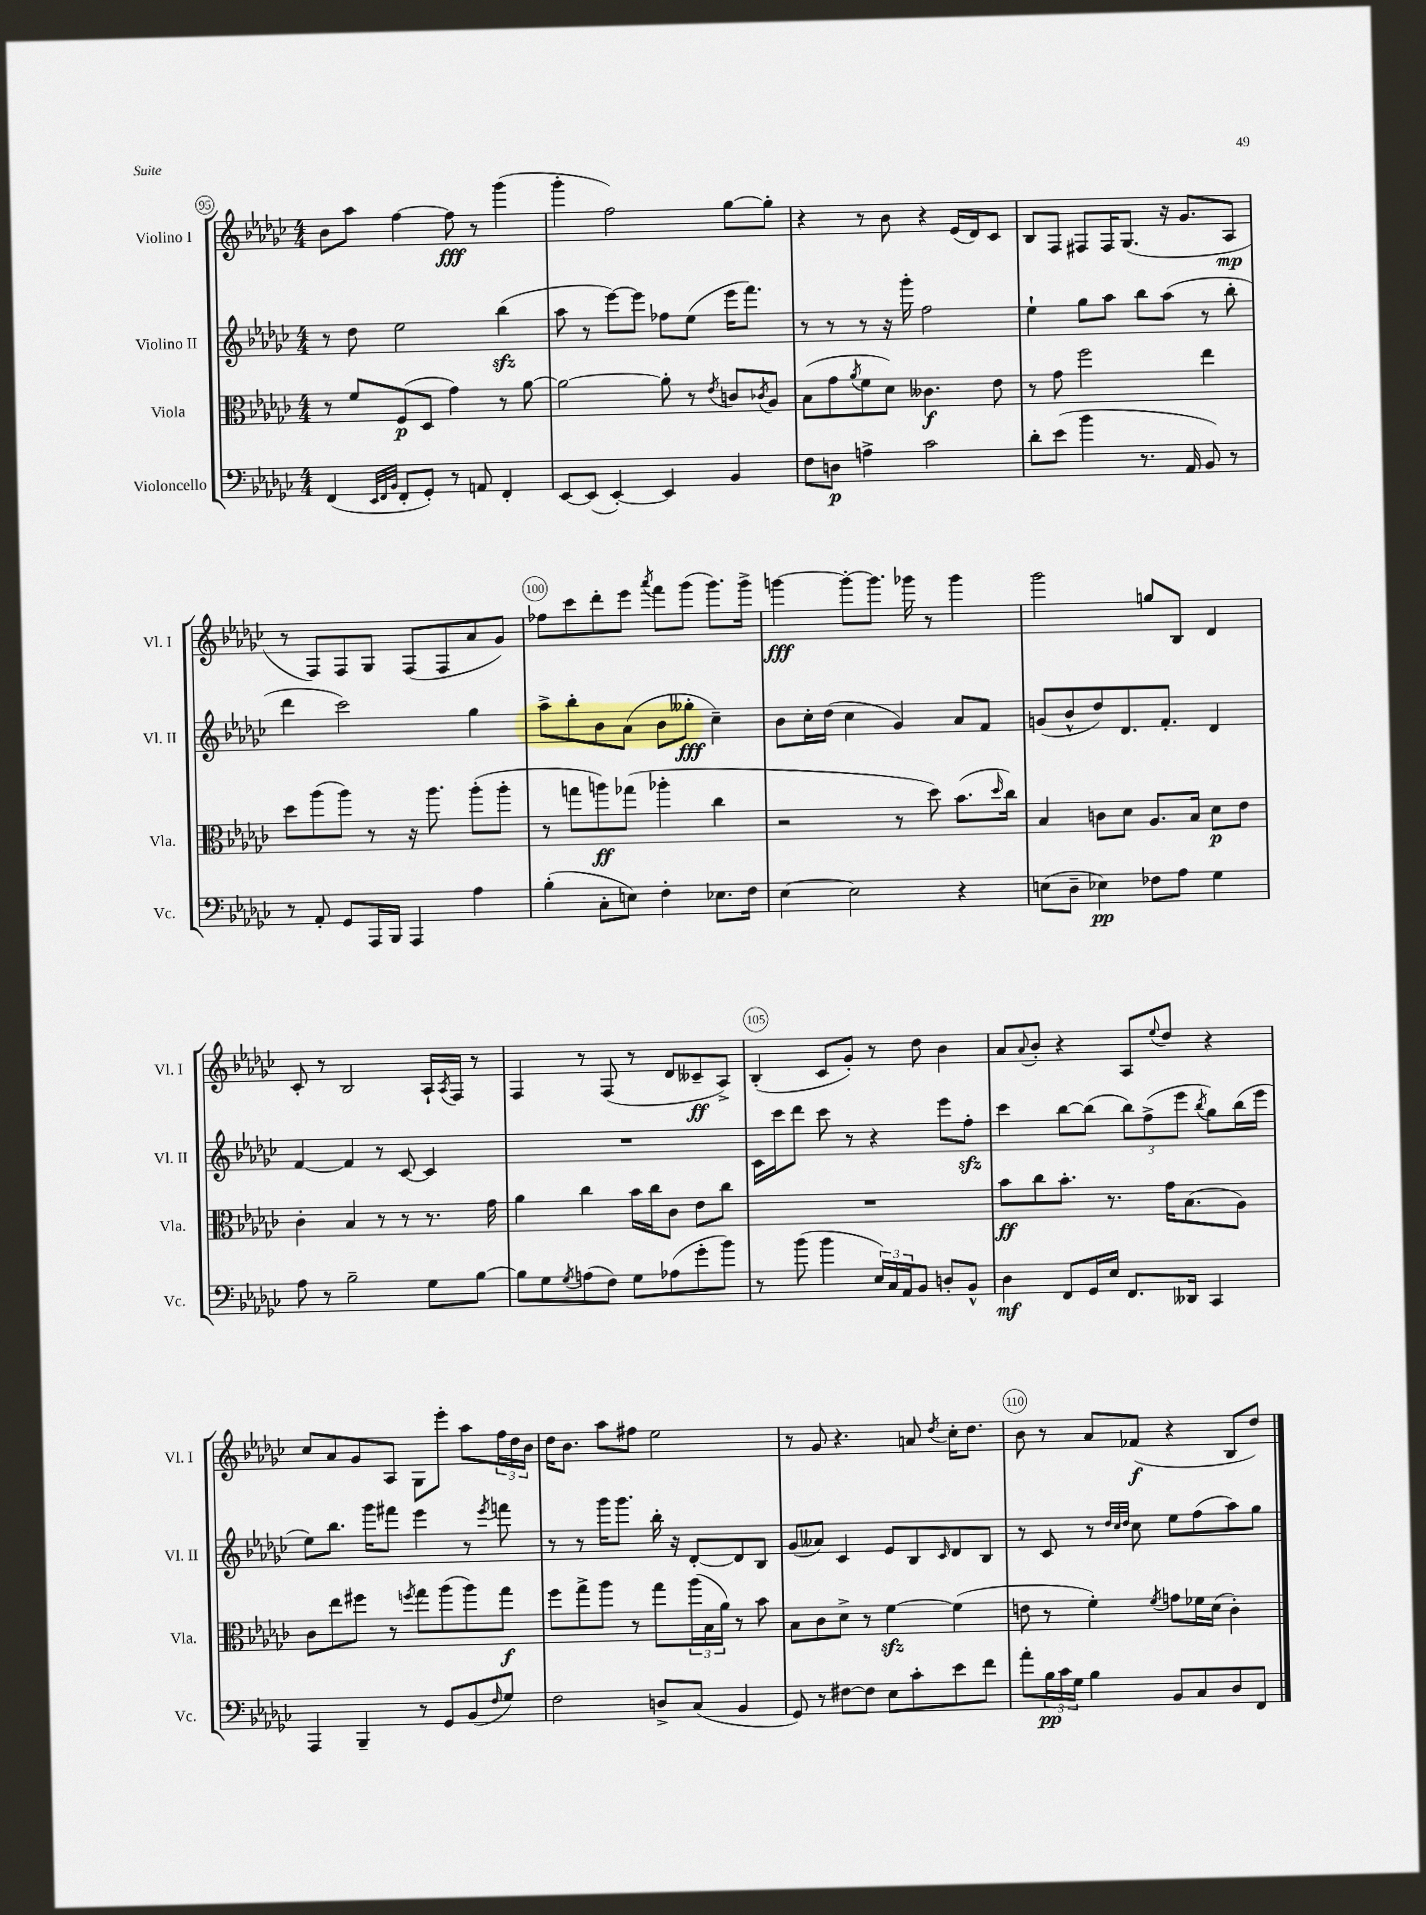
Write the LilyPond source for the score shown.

<<
\new StaffGroup <<
\new Staff = "s0" \with { instrumentName = "Violino I" shortInstrumentName = "Vl. I" } {
    \clef treble \key ges \major \numericTimeSignature \time 4/4
    bes'8 aes''8 f''4~ f''8\fff r8 ges'''4( |
    ges'''4-. f''2) ges''8~ ges''8-. |
    r4 r8 bes'8 r4 ees'16( des'16) ces'8 |
    bes8 f8 fis8 fis16 ges8.( r16 ges'8. aes8\mp |
    r8 f8) f8 ges8 f8( f8 aes'8 ges'8) |
    fes''8 ces'''8 des'''8-. ees'''8 \acciaccatura { aes'''8 } f'''8 ges'''8( ges'''8.) ges'''16-> |
    g'''4~\fff g'''8~-. g'''8. ges'''16 r8 ges'''4 |
    ges'''2 g''8 bes8 des'4 |
    ces'8-. r8 bes2 aes16-! \acciaccatura { aes8 } f16 r8 |
    f4 r8 f8( r8 des'8 ceses'8--\ff aes8->) |
    bes4-.( ces'8 ges'8-.) r8 des''8 bes'4 |
    aes'8 \appoggiatura { aes'8 } bes'8-. r4 aes8 \appoggiatura { ees''8 } des''8 r4 |
    ces''8 aes'8 ges'8 aes8 ges8 ees'''8-. aes''8 \tuplet 3/2 { f''16 des''16 bes'16 } |
    des''16 bes'8. aes''8 fis''8 ees''2 |
    r8 ges'8 r4. a'8 \acciaccatura { des''8 } ces''16-. des''8. |
    bes'8 r8 aes'8 fes'8\f( r4 bes8 des''8) \bar "|." |
}
\new Staff = "s1" \with { instrumentName = "Violino II" shortInstrumentName = "Vl. II" } {
    \clef treble \key ges \major \numericTimeSignature \time 4/4
    r8 des''8 ees''2 bes''4\sfz( |
    aes''8 r8 ees'''8~) ees'''8 fes''8 ees''8( ees'''16 f'''8.) |
    r8 r8 r8 r16 ges'''16-. f''2 |
    ees''4-! ges''8 aes''8 bes''8 aes''8( r8 bes''8-. |
    des'''4 ces'''2) ges''4 |
    aes''8-> bes''8-. bes'8 aes'8( bes'8 geses''8-.\fff ces''4--) |
    bes'8 ces''16-. des''16( ces''4 ges'4) aes'8 f'8 |
    g'8( bes'8-^ des''8) des'8. f'8.-. des'4 |
    f'4~ f'4 r8 ces'8~ ces'4 |
    R1 |
    ces'16 ces'''16 des'''8 ces'''8 r8 r4 ees'''8 f''8-.\sfz |
    ces'''4 bes''8~ bes''8( \tuplet 3/2 { bes''8) f''8->( ees'''8 } \acciaccatura { bes''8 } ges''8) bes''16( ees'''16 |
    ees''8) bes''8. ges'''16 fis'''8 ees'''4 r8 \acciaccatura { ees'''8 } f'''8 |
    r8 r8 ges'''16 ges'''8. bes''16-. r16 des'8~-. des'8 bes8 |
    ges'8( aeses'8) ces'4 ees'8 bes8 \grace { ces'16 } des'8 bes8 |
    r8 ces'8 r8 \grace { des''32 ces''32 des''32 } ces''8 ees''8 f''8( aes''8) ges''8 \bar "|." |
}
\new Staff = "s2" \with { instrumentName = "Viola" shortInstrumentName = "Vla." } {
    \clef alto \key ges \major \numericTimeSignature \time 4/4
    r8 f'8 f8\p( des8 ges'4) r8 aes'8~ |
    aes'2~ aes'8-. r8 \acciaccatura { ees'8 } c'8 \acciaccatura { ces'8 } aes8 |
    bes8( ges'8 \acciaccatura { aes'8 } f'8 des'8) ceses'4.\f ees'8 |
    r8 ges'8 f''2 ees''4 |
    des''8 aes''8( aes''8) r8 r16 aes''8. aes''8-.( aes''8-. |
    r8 g''8 a''8\ff) ges''8( aes''4-. ces''4 |
    r2 r8 des''8) bes'8.( \grace { des''16 } ces''16) |
    bes4 c'8 des'8 aes8. bes16 des'8\p ees'8 |
    ces'4-. bes4 r8 r8 r8. ges'16 |
    aes'4 ces''4 bes'16 ces''16 ces'8 ees'8 ces''8 |
    R1 |
    bes'8\ff ces''8 bes'8.-. r8. ges'16 bes8.( aes8) |
    ces'8 ees''8 fis''8 r8 \acciaccatura { f''8 } ges''8 aes''8( aes''8) ges''8\f |
    f''8 ges''8-> aes''8 r8 ges''8 \tuplet 3/2 { aes''16( bes16 aes'16) } r8 bes'8 |
    bes8 ces'8 des'8-> r8 f'4~\sfz f'4( |
    e'8 r8 f'4-.) \acciaccatura { f'8 } g'8 fes'16 des'16( ces'4-.) \bar "|." |
}
\new Staff = "s3" \with { instrumentName = "Violoncello" shortInstrumentName = "Vc." } {
    \clef bass \key ges \major \numericTimeSignature \time 4/4
    f,4( \grace { ees,32 f,32 bes,32 } f,8-. ges,8-.) r8 a,8 f,4-. |
    ees,8~ ees,8( ees,4~-.) ees,4 bes,4 |
    f8 d8\p a4-> ces'2 |
    des'8-. ees'8( bes'4 r8. aes,16 bes,8) r8 |
    r8 aes,8-. ges,8 aes,,16 bes,,16 aes,,4 aes4 |
    bes4-.( ces8-. e8) f4-. ees8. f16 |
    ees4~ ees2 r4 |
    e8( des8-- ees4\pp) fes8 aes8 ges4 |
    aes8 r8 bes2-- ges8 bes8~ |
    bes8 ges8 \acciaccatura { ges8 } a8( f8) ges8 aes8( ges'8-. bes'8) |
    r8 bes'8( bes'4 \tuplet 3/2 { ees16) ces16 aes,16 } bes,8 d8-. bes,8-^ |
    des4\mf f,8 ges,16 ees16 f,8. deses,16 ces,4 |
    aes,,4 bes,,4-- r8 ges,8 bes,8( \grace { f16 } ges8) |
    f2 d8-> ces8( bes,4 |
    ges,8) r8 fis8~ fis8 ees8 ces'8-. ees'8 f'8 |
    aes'8-. \tuplet 3/2 { bes16\pp ces'16 ges16 } bes4 bes,8 ces8 des8 f,8 \bar "|." |
}
>>
>>
\layout { \context { \Score currentBarNumber = #95 \override BarNumber.break-visibility = ##(#f #t #t) barNumberVisibility = #(every-nth-bar-number-visible 5) \override BarNumber.stencil = #(make-stencil-circler 0.1 0.3 ly:text-interface::print) } }
